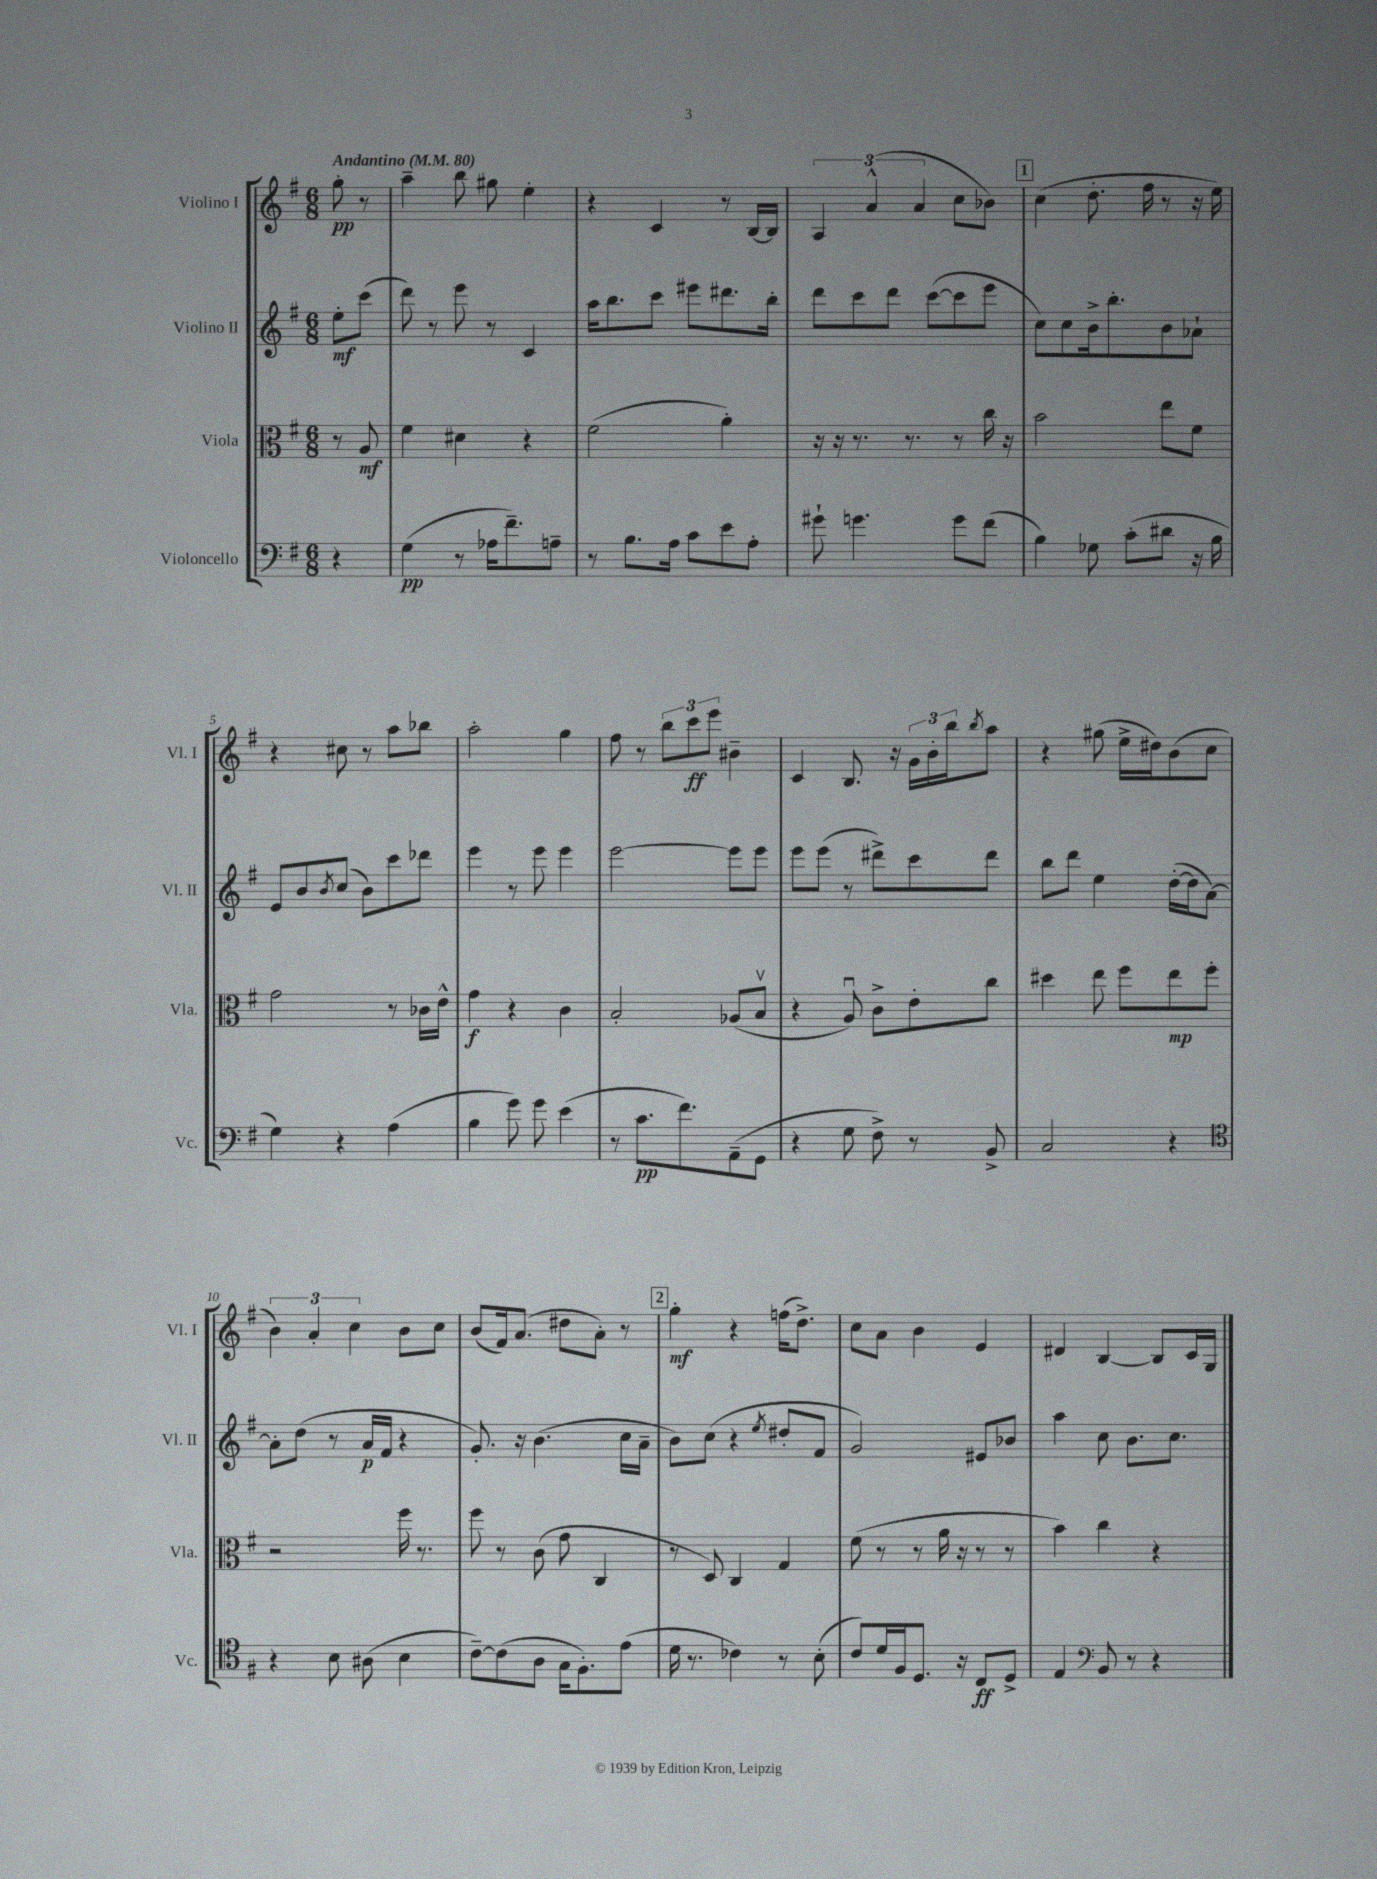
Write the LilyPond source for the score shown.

<<
\new StaffGroup <<
\new Staff = "s0" \with { instrumentName = "Violino I" shortInstrumentName = "Vl. I" } {
    \clef treble \key g \major \numericTimeSignature \time 6/8 \partial 4 \tempo "Andantino" 4 = 80
    g''8-.\pp r8 |
    a''4-- b''8 gis''8 e''4-. |
    r4 c'4 r8 b16~ b16 |
    \tuplet 3/2 { a4 a'4-^( a'4 } c''8 bes'8) |
    \mark \markup { \box "1" } c''4( d''8.-. fis''16 r8 r16 e''16) |
    r4 cis''8 r8 a''8 bes''8 |
    a''2-. g''4 |
    fis''8 r8 \tuplet 3/2 { b''8 c'''8\ff e'''8 } bis'4-- |
    c'4 b8. r16 \tuplet 3/2 { g'16 b'16-. b''16 } \acciaccatura { b''8 } a''8 |
    r4 gis''8( e''16-> dis''16) b'8( c''8 |
    \tuplet 3/2 { b'4) a'4-. c''4 } b'8 c''8 |
    b'8( fis'16) a'8.( dis''8 a'8-.) r8 |
    \mark \markup { \box "2" } g''4-.\mf r4 f''16( d''8.->) |
    c''8 a'8 b'4 e'4 |
    dis'4 b4~ b8 c'16 g16 \bar "|." |
}
\new Staff = "s1" \with { instrumentName = "Violino II" shortInstrumentName = "Vl. II" } {
    \clef treble \key g \major \numericTimeSignature \time 6/8 \partial 4
    e''8-.\mf c'''8( |
    d'''8) r8 e'''8 r8 c'4 |
    a''16 b''8. c'''8 eis'''8 dis'''8. b''16-. |
    d'''8 c'''8 d'''8 c'''8~( c'''8 e'''8 |
    \mark \markup { \box "1" } c''8) c''8 b'16-> b''8.-. b'8 aes'8-! |
    e'8 b'8 \acciaccatura { b'8 } c''8( b'8) c'''8 des'''8 |
    e'''4 r8 e'''8 e'''4 |
    e'''2~ e'''8 e'''8 |
    e'''8 e'''8( r8 dis'''8->) c'''8 dis'''8 |
    b''8 d'''8 e''4 d''16~-.( d''16 a'8~) |
    a'8-. d''8( r8 a'16\p fis'16 r4 |
    g'8.-.) r16 b'4.( c''16 a'16-- |
    \mark \markup { \box "2" } b'8) c''8( r4 \acciaccatura { e''8 } dis''8-. fis'8 |
    g'2) eis'8 bes'8 |
    a''4 c''8 b'8. c''8. \bar "|." |
}
\new Staff = "s2" \with { instrumentName = "Viola" shortInstrumentName = "Vla." } {
    \clef alto \key g \major \numericTimeSignature \time 6/8 \partial 4
    r8 a8\mf |
    fis'4 dis'4 r4 |
    fis'2( a'4-.) |
    r16 r16 r8. r8. r8 c''16 r16 |
    \mark \markup { \box "1" } b'2 e''8 fis'8 |
    g'2 r8 ces'16 e'16-^ |
    g'4\f r4 c'4 |
    b2-. aes8( b8\upbow |
    r4 a8\downbow) c'8-> e'8-. c''8 |
    dis''4 e''8 fis''8 e''8\mp fis''8-. |
    r2 fis''16 r8. |
    fis''8 r8 c'8( g'8 c4 |
    \mark \markup { \box "2" } r8 d8) c4 g4 |
    fis'8( r8 r8 a'16 r16 r8 r8 |
    b'4) c''4 r4 \bar "|." |
}
\new Staff = "s3" \with { instrumentName = "Violoncello" shortInstrumentName = "Vc." } {
    \clef bass \key g \major \numericTimeSignature \time 6/8 \partial 4
    r4 |
    g4\pp( r8 aes16 fis'8.--) a8-- |
    r8 b8. a16 c'8 e'8 a8-. |
    gis'8-! g'4. g'8 fis'8( |
    \mark \markup { \box "1" } b4) ges8 c'8-.( dis'8 r16 b16 |
    g4) r4 a4( |
    b4 g'8) g'8 e'4( |
    r8 c'8.\pp fis'8.) a,8--( g,8 |
    r4 g8 fis8->) r8 b,8-> |
    c2 r4 |
    \clef tenor r4 b8 ais8( b4 |
    c'8~--) c'8( a8 g16 fis8.-.) e'8( |
    \mark \markup { \box "2" } d'16 r8. ces'4) r8 b8-.( |
    c'8) d'16 fis16 d8. r16 c8\ff d8-> |
    e4 \clef bass b,8 r8 r4 \bar "|." |
}
>>
>>
